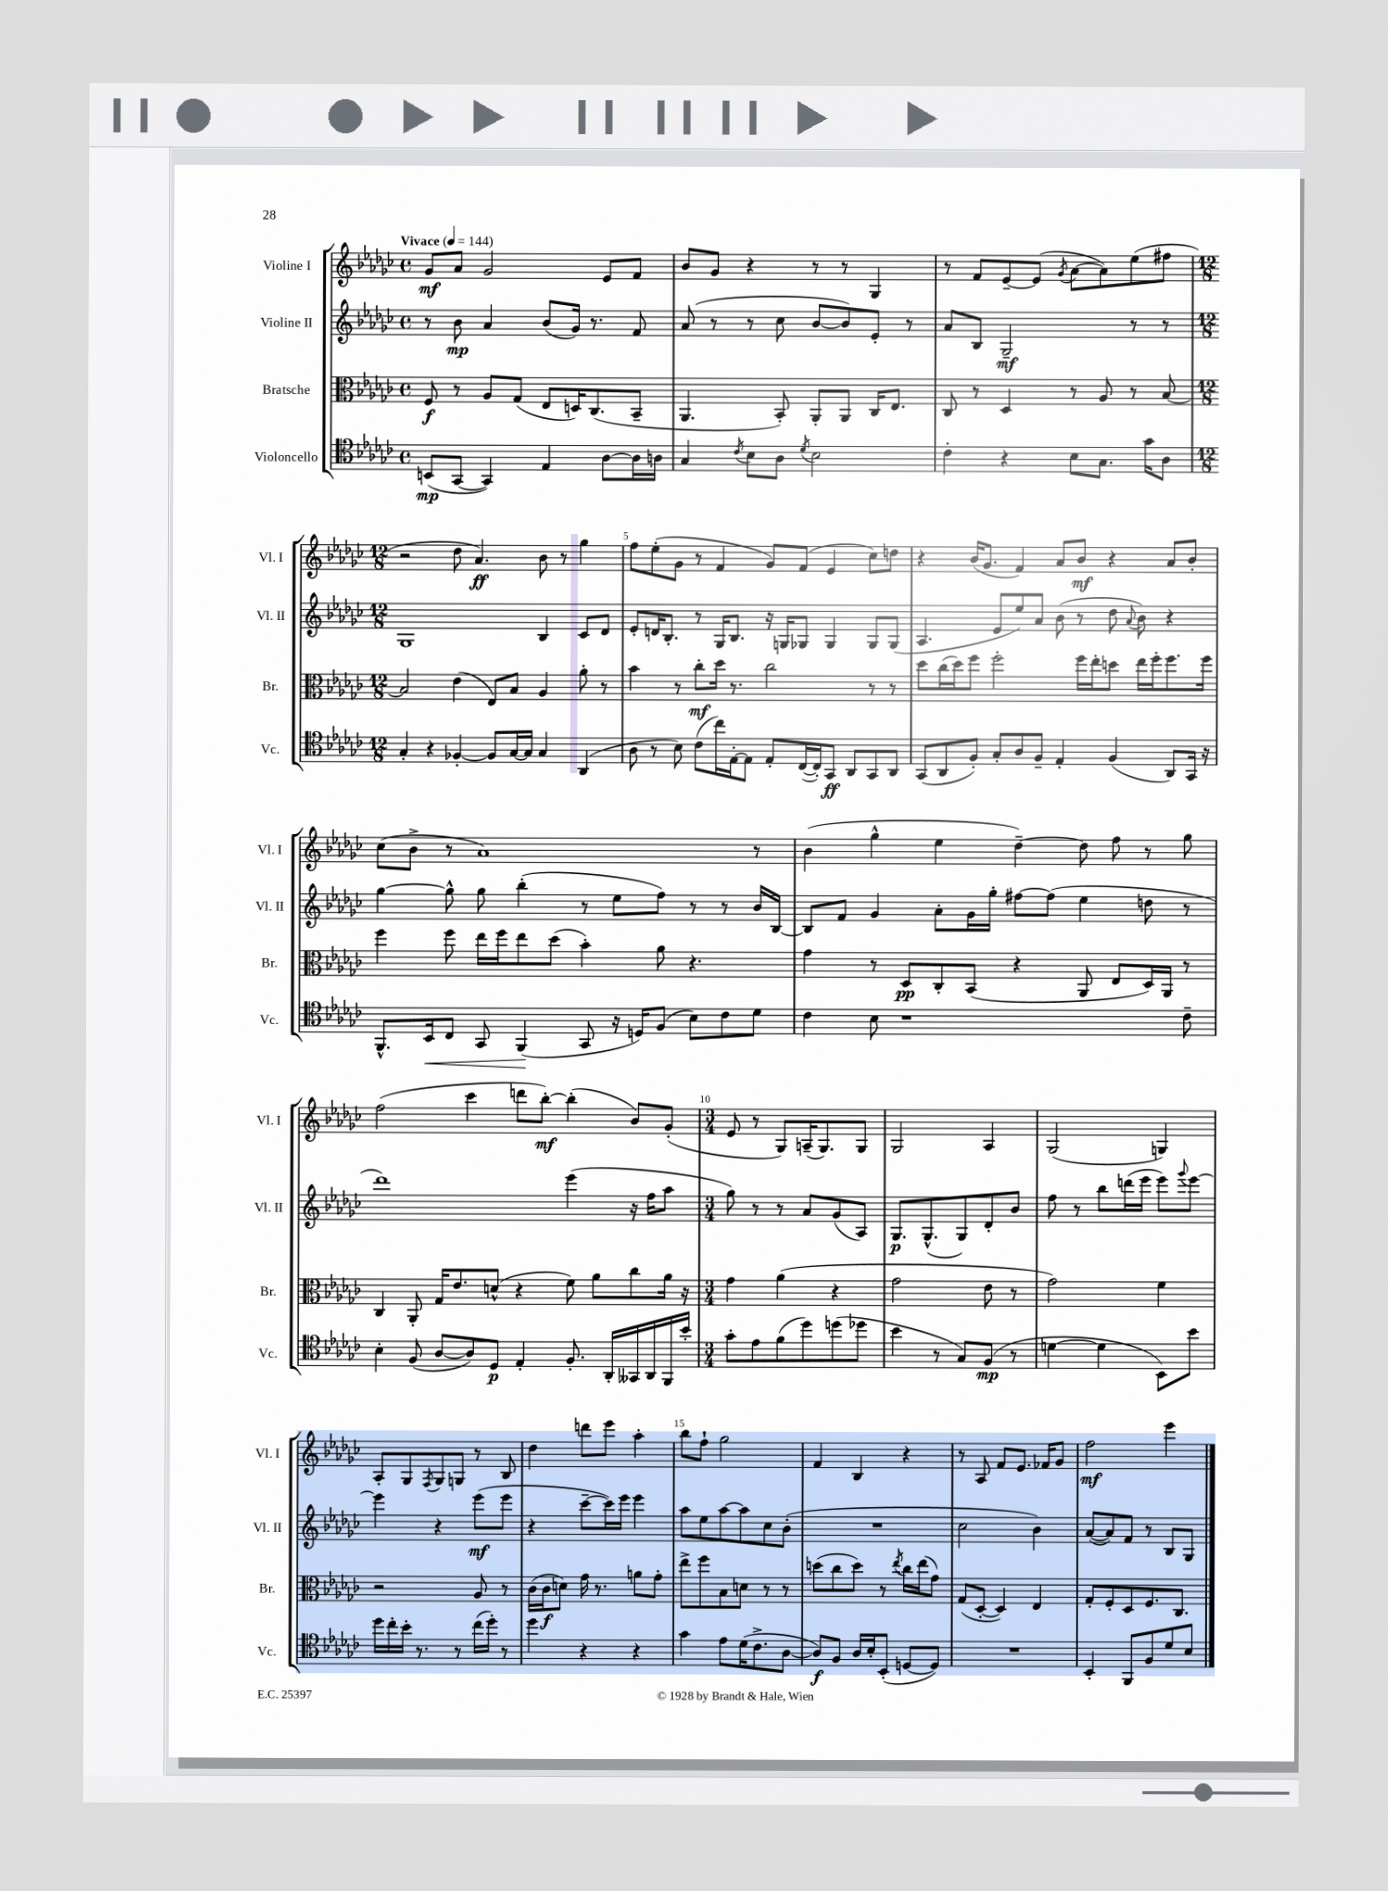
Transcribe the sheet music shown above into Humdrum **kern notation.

**kern	**dynam	**kern	**dynam	**kern	**dynam	**kern	**dynam
*part4	*part4	*part3	*part3	*part2	*part2	*part1	*part1
*staff4	*staff4	*staff3	*staff3	*staff2	*staff2	*staff1	*staff1
*I"Violoncello	*	*I"Bratsche	*	*I"Violine II	*	*I"Violine I	*
*I'Vc.	*	*I'Br.	*	*I'Vl. II	*	*I'Vl. I	*
*clefC4	*	*clefC3	*	*clefG2	*	*clefG2	*
*k[b-e-a-d-g-c-]	*	*k[b-e-a-d-g-c-]	*	*k[b-e-a-d-g-c-]	*	*k[b-e-a-d-g-c-]	*
*M4/4	*	*M4/4	*	*M4/4	*	*M4/4	*
*met(c)	*	*met(c)	*	*met(c)	*	*met(c)	*
*MM144	*	*MM144	*	*MM144	*	*MM144	*
=1	=1	=1	=1	=1	=1	=1	=1
!	!	!	!	!	!	!LO:TX:a:B:t=Vivace	!
(8BBn/L	mp	8F/	f	8r	.	8g-/L	mf
[8GG-/J	.	8r	.	8b-\	mp	8a-/J	.
4GG-/])	.	8A-/L	.	4a-/	.	2g-/	.
.	.	(8G-/J	.	.	.	.	.
4E-/	.	8E-/L	.	(8b-/L	.	.	.
.	.	16Dn/K)	.	16g-/Jk)	.	.	.
.	.	(8.C-/	.	8.r	.	.	.
[8A-\L	.	.	.	.	.	8e-/L	.
16A-\L]	.	8BB-~/J	.	8f/	.	8f/J	.
16An\JJ	.	.	.	.	.	.	.
=2	=2	=2	=2	=2	=2	=2	=2
4G-/	.	4.AA-/	.	(8a-/	.	8b-/L	.
.	.	.	.	8r	.	8g-/J	.
8qc-/	.	.	.	.	.	.	.
8B-\L	.	.	.	8r	.	4r	.
8A-\J	.	8BB-'/)	.	8cc-\	.	.	.
8qd-/	.	.	.	.	.	.	.
2B-\	.	8AA-'/L	.	[8b-/L	.	8r	.
.	.	8AA-/J	.	8b-/])	.	8r	.
.	.	16C-/KL	.	8e-'/J	.	4G-/	.
.	.	8.E-/J	.	.	.	.	.
.	.	.	.	8r	.	.	.
=3	=3	=3	=3	=3	=3	=3	=3
4c-'\	.	8C-/	.	8a-/L	.	8r	.
.	.	8r	.	8B-/J	.	8f/L	.
4r	.	4D-/	.	2G-~/	mf	[8e-~/	.
.	.	.	.	.	.	(8e-/J]	.
.	.	.	.	.	.	8qg-/	.
8B-\L	.	8r	.	.	.	[8a-\L	.
8.G-\J	.	8A-/	.	.	.	8a-\])	.
.	.	8r	.	8r	.	(8ee-\	.
16g-\KL	.	.	.	.	.	.	.
8A-\J	.	[8B-/	.	8r	.	8ff#X\J	.
!!LO:LB:g=z
=4	=4	=4	=4	=4	=4	=4	=4
*M12/8	*	*M12/8	*	*M12/8	*	*M12/8	*
4G-'/	.	2B-/]	.	1G-	.	2r	.
4r	.	.	.	.	.	.	.
[4F-X'/	.	(4e-\	.	.	.	8dd-\	.
.	.	.	.	.	.	4.a-/)	ff
8F-/L]	.	8E-/L)	.	.	.	.	.
[16G-/L	.	8B-/J	.	.	.	.	.
16G-/JJ]	.	.	.	.	.	.	.
4G-/	.	4A-/	.	4B-/	.	8b-\	.
.	.	.	.	.	.	8r	.
(4AA-/	.	8a-'\	.	8c-/L	.	4gg-\	.
.	.	8r	.	8d-/J	.	.	.
=5	=5	=5	=5	=5	=5	=5	=5
8A-\	.	4b-\	.	8e-'/L	.	8ff\L	.
8r	.	.	.	16dn/K	.	(8ee-'\	.
.	.	.	.	8.B-'/J	.	.	.
8B-\)	.	8r	.	.	.	8g-\J	.
(8c-\L	.	8cc-'\L	mf	8r	.	8r	.
16cc-\L)	.	16dd-\Jk	.	16G-/KL	.	4f/	.
[16E-'\J	.	8.r	.	8.B-/J	.	.	.
8E-\J]	.	.	.	.	.	.	.
8E-'/L	.	2cc-\	.	16r	.	8g-/L)	.
.	.	.	.	16Gn/KL	.	.	.
([16C-/L	.	.	.	8G-X/J	.	(8f/J	.
16C-'/J])	.	.	.	.	.	.	.
8GG-/J	ff	.	.	4G-/	.	4e-/	.
8AA-/L	.	.	.	.	.	.	.
8GG-/	.	8r	.	8G-/L	.	8cc-\L)	.
8AA-/J	.	8r	.	(8G-/J	.	8ddn\J	.
=6	=6	=6	=6	=6	=6	=6	=6
(8GG-/L	.	8dd-\L	.	4.A-/	.	4r	.
8AA-/	.	(16cc-\L	.	.	.	.	.
.	.	16dd-\J)	.	.	.	.	.
8F'/J)	.	8ff\J	.	.	.	(16b-/KL	.
.	.	.	.	.	.	8.g-/J	.
8G-'/L	.	2ff'\	.	8e-/L	.	.	.
8A-/	.	.	.	8ee-/)	.	4f/)	.
8F~/J	.	.	.	8a-/J	.	.	.
4E-'/	.	.	.	(8b-\	.	8a-/L	.
.	.	16ff\LL	.	8r	.	8b-/J	mf
.	.	16ee-'\J	.	.	.	.	.
(4F/	.	8ddn\J	.	8dd-\	.	4r	.
.	.	.	.	8qqa-/	.	.	.
.	.	16ee-\LL	.	8b-\)	.	.	.
.	.	16ff'\J	.	.	.	.	.
8AA-/L)	.	8.ff\	.	4r	.	8a-/L	.
16GG-/Jk	.	.	.	.	.	8b-'/J	.
16r	.	16ff\Jk	.	.	.	.	.
!!LO:LB:g=z
=7	=7	=7	=7	=7	=7	=7	=7
8.FF^^/L	.	4ff\	.	[4gg-\	.	(8cc-\L	.
.	.	.	.	.	.	8b-^\J	.
!	!LO:HP:b	!	!	!	!	!	!
16BB-/k	<	.	.	.	.	.	.
8C-/J	.	8ff\	.	8gg-^^\]	.	8r	.
8GG-/	.	16ee-\LL	.	8gg-\	.	1a-)	.
.	.	16ff\J	.	.	.	.	.
(4FF/	.	8ee-\	.	(4bb-'\	.	.	.
.	.	(8dd-\J	.	.	.	.	.
8GG-/	[	4b-'\)	.	8r	.	.	.
16r	.	.	.	8ee-\L	.	.	.
16Dn/KL)	.	.	.	.	.	.	.
(8F/J	.	8a-\	.	8ff\J)	.	.	.
8B-\L)	.	4.r	.	8r	.	.	.
8c-\	.	.	.	8r	.	.	.
8d-\J	.	.	.	16b-/LL	.	8r	.
.	.	.	.	[16B-/JJ	.	.	.
=8	=8	=8	=8	=8	=8	=8	=8
4c-\	.	4g-\	.	8B-/L]	.	(4b-\	.
.	.	.	.	8f/J	.	.	.
8B-\	.	8r	.	4g-/	.	4gg-^^\	.
1r	.	8D-/L	pp	.	.	.	.
.	.	8C-'/	.	8a-'\L	.	4ee-\	.
.	.	(8BB-/J	.	16g-\L	.	.	.
.	.	.	.	16gg-'\JJ	.	.	.
.	.	4r	.	[8ff#X\L	.	[4dd-~\)	.
.	.	.	.	(8ff#\J]	.	.	.
.	.	8AA-/	.	4ee-\	.	8dd-\]	.
.	.	8E-/L	.	.	.	8ff\	.
.	.	16D-/L)	.	8ddn\	.	8r	.
.	.	16AA-/JJ	.	.	.	.	.
8c-~\	.	8r	.	8r	.	8gg-\	.
!!LO:LB:g=z
=9	=9	=9	=9	=9	=9	=9	=9
4B-'\	.	4C-/	.	1ddd-)	.	(2ff\	.
(8F/	.	8AA-'/	.	.	.	.	.
[8A-/L	.	16G-/KL	.	.	.	.	.
.	.	8.e-/	.	.	.	.	.
8A-/])	.	.	.	.	.	4ccc-\	.
8D-/J	p	(8dn^^/J	.	.	.	.	.
4E-'/	.	4r	.	.	.	8dddn\L	.
.	.	.	.	.	.	[8bb-'\J)	mf
8.F'/	.	8f\)	.	(4eee-\	.	(4bb-'\]	.
.	.	8a-\L	.	.	.	.	.
16AA-'/LL	.	.	.	.	.	.	.
16GG--X/	.	8cc-\	.	16r	.	8b-/L)	.
16AA-/	.	.	.	16ff\KL	.	.	.
16FF/	.	16a-\Jk	.	8aa-\J	.	(8g-'/J	.
16b-'/JJ	.	16r	.	.	.	.	.
=10	=10	=10	=10	=10	=10	=10	=10
*M3/4	*	*M3/4	*	*M3/4	*	*M3/4	*
8g-'\L	.	4g-\	.	8gg-\)	.	8e-/	.
8e-\	.	.	.	8r	.	8r	.
(8f\	.	(4a-\	.	8r	.	8G-/L)	.
8dd-\)	.	.	.	8a-/L	.	(16An~/K	.
.	.	.	.	.	.	8.G-/)	.
(8ddn\	.	4r	.	(8g-/	.	.	.
8dd-X\J	.	.	.	8A-/J)	.	8G-/J	.
=11	=11	=11	=11	=11	=11	=11	=11
4b-\	.	2g-\	.	8.G-/L	p	2G-/	.
.	.	.	.	(8.G-^^/	.	.	.
8r	.	.	.	.	.	.	.
8G-/L)	.	.	.	8G-/)	.	.	.
(8F/J	mp	8e-\	.	8d-'/	.	4A-/	.
8r	.	8r	.	8b-/J	.	.	.
=12	=12	=12	=12	=12	=12	=12	=12
[4dn\	.	2g-\)	.	8ff\	.	(2G-/	.
.	.	.	.	8r	.	.	.
4d\]	.	.	.	8bb-\L	.	.	.
.	.	.	.	(16dddn\L	.	.	.
.	.	.	.	16eee-\JJ	.	.	.
8BB-\L)	.	4f\	.	8eee-\L)	.	4Gn/)	.
.	.	.	.	8qqggg-/	.	.	.
8b-\J	.	.	.	[8eee-\J	.	.	.
!!LO:LB:g=z
=13	=13	=13	=13	=13	=13	=13	=13
16dd-\LL	.	2r	.	4eee-\]	.	8A-'/L	.
16cc-'\	.	.	.	.	.	.	.
16b-'\JJ	.	.	.	.	.	8G-/	.
8.r	.	.	.	.	.	.	.
.	.	.	.	.	.	8qF/	.
.	.	.	.	4r	.	8G-/	.
8r	.	.	.	.	.	8Gn/J	.
(16cc-\LL	.	8A-/	.	(8eee-\L	mf	8r	.
16dd-'\JJ)	.	.	.	.	.	.	.
8r	.	8r	.	8eee-\J	.	8B-/	.
=14	=14	=14	=14	=14	=14	=14	=14
4dd-\	.	(16c-\LL	.	4r	.	4dd-\	.
.	.	16c-\J	f	.	.	.	.
.	.	8dn\J)	.	.	.	.	.
4r	.	16g-\	.	[8ccc-~\L	.	8dddn\L	.
.	.	8.r	.	.	.	.	.
.	.	.	.	16ccc-\L])	.	8eee-\J	.
.	.	.	.	16eee-\JJ	.	.	.
4r	.	8an\L	.	4eee-\	.	4aa-'\	.
.	.	8g-'\J	.	.	.	.	.
=15	=15	=15	=15	=15	=15	=15	=15
4g-\	.	8ee-^\L	.	8aa-\L	.	8bb-\L	.
.	.	8ff\	.	8ee-\	.	8ff`\J	.
8e-\L	.	8B-\	.	[8aa-\	.	2gg-\	.
(16d-\K	.	8dn\J	.	8aa-\]	.	.	.
8.c-^\	.	.	.	.	.	.	.
.	.	8r	.	8cc-\	.	.	.
[8A-\J	.	8r	.	(8b-'\J	.	.	.
=16	=16	=16	=16	=16	=16	=16	=16
8A-/L])	f	(8ddn\L	.	2.r	.	4f/	.
8F/J	.	8cc-\	.	.	.	.	.
16A-/LL	.	8dd\J)	.	.	.	4B-/	.
16B-'/J	.	.	.	.	.	.	.
(8BB-'/J	.	8r	.	.	.	.	.
.	.	8qee-/	.	.	.	.	.
[8Dn/L	.	16cc-\LL	.	.	.	4r	.
.	.	(16ee-\J	.	.	.	.	.
8D/J])	.	8g-\J)	.	.	.	.	.
=17	=17	=17	=17	=17	=17	=17	=17
2.r	.	(8G-/L	.	2cc-\	.	8r	.
.	.	[8D-'/J	.	.	.	8A-/	.
.	.	4D-/])	.	.	.	8f/L	.
.	.	.	.	.	.	8.e-/J	.
.	.	4E-/	.	4b-\)	.	.	.
.	.	.	.	.	.	16f-X/KL	.
.	.	.	.	.	.	8g-/J	.
=18	=18	=18	=18	=18	=18	=18	=18
4BB-'/	.	8G-'/L	.	([8a-/L	.	2ff\	mf
.	.	8F'/	.	8a-/])	.	.	.
8FF/L	.	8D-/	.	8f/J	.	.	.
8F/	.	8.F/	.	8r	.	.	.
8d-/	.	.	.	8B-/L	.	4eee-\	.
.	.	8.C-/J	.	.	.	.	.
8B-/J	.	.	.	8G-/J	.	.	.
==	==	==	==	==	==	==	==
*-	*-	*-	*-	*-	*-	*-	*-
